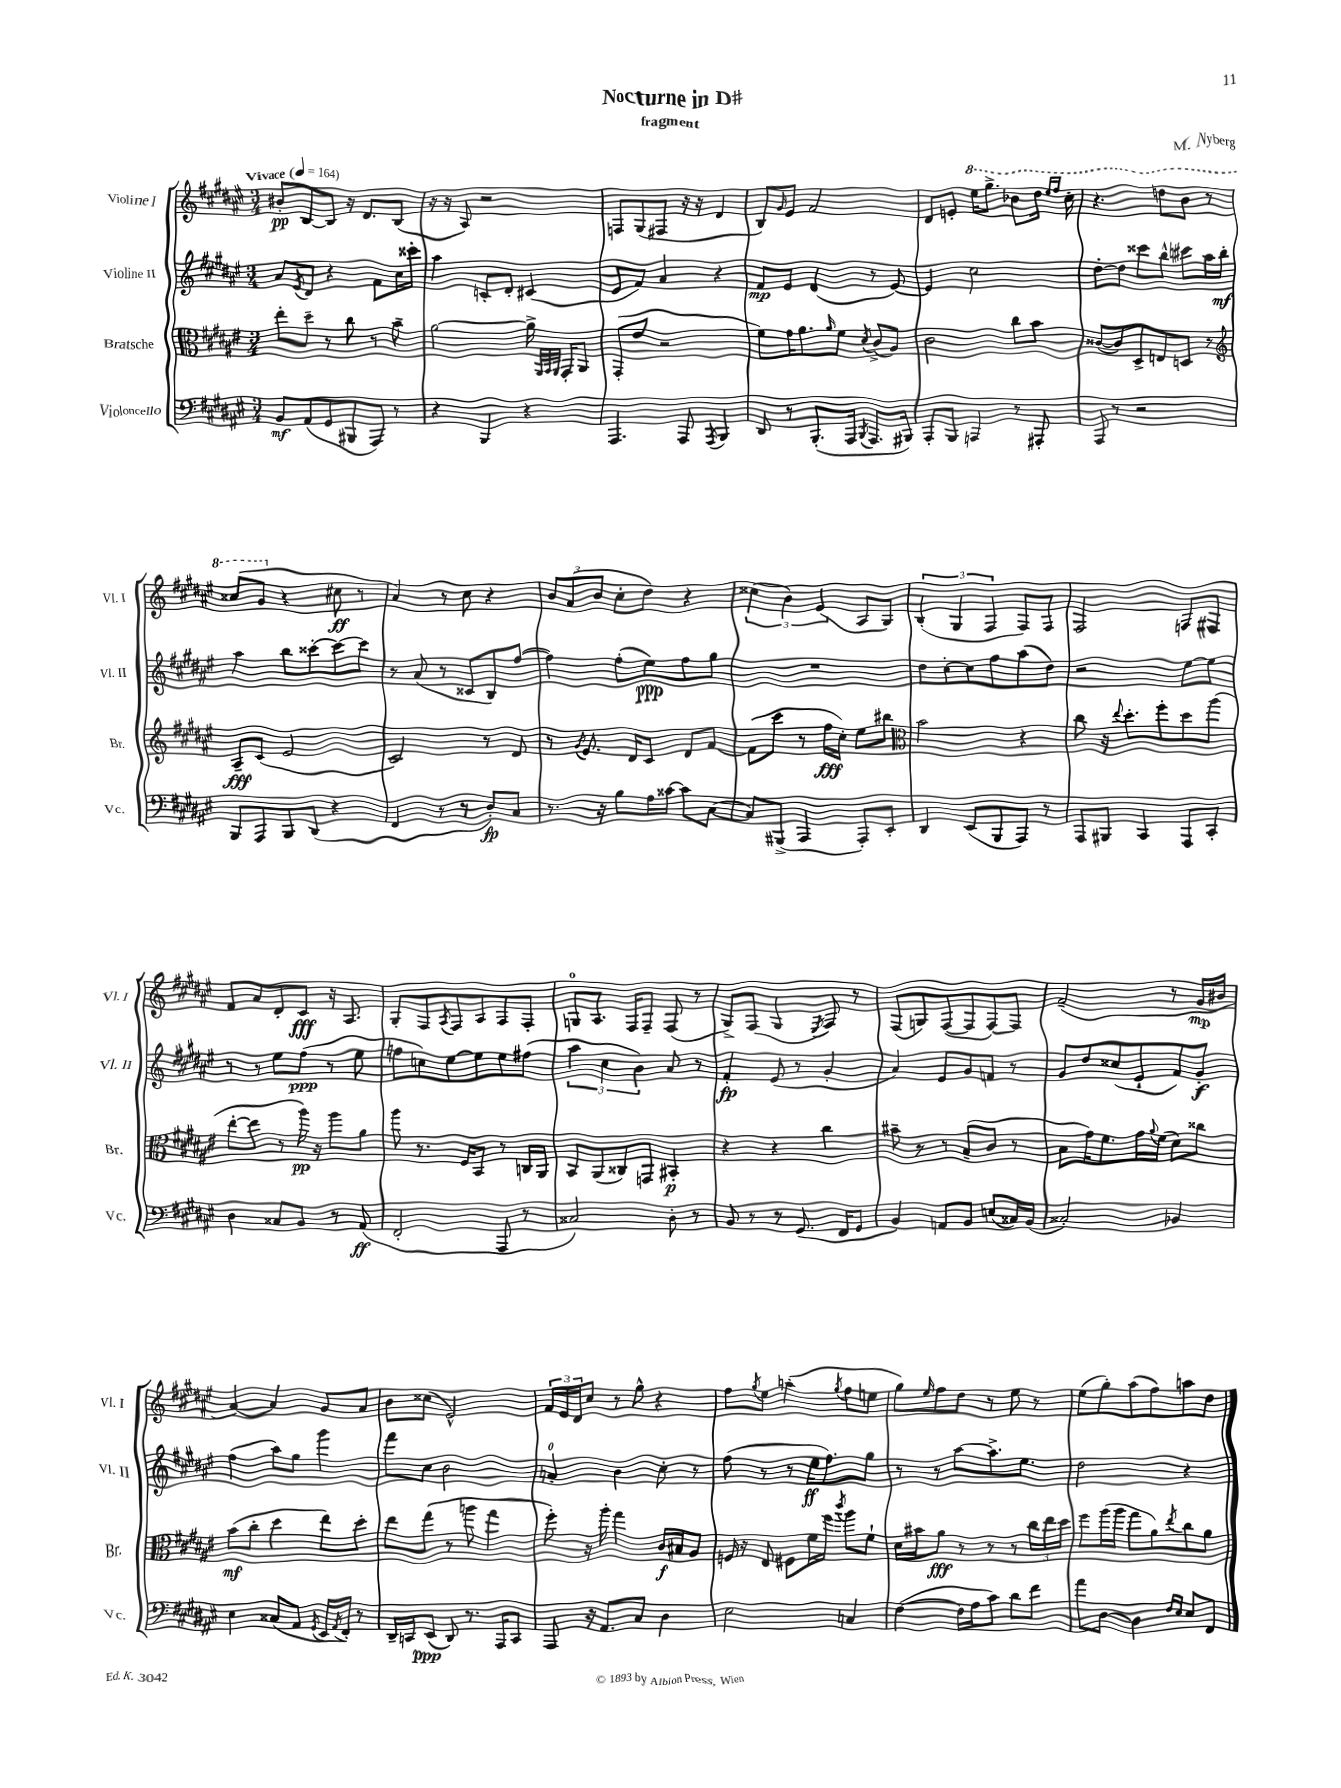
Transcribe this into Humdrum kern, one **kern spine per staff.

**kern	**kern	**kern	**kern
*staff4	*staff3	*staff2	*staff1
*clefF4	*clefC3	*clefG2	*clefG2
*k[f#c#g#d#a#e#]	*k[f#c#g#d#a#e#]	*k[f#c#g#d#a#e#]	*k[f#c#g#d#a#e#]
*M3/4	*M3/4	*M3/4	*M3/4
*MM164	*MM164	*MM164	*MM164
8BB	8ee#'	8a#	8b#'
.	.	8qe#	.
(8AA#	8dd#~	8d#	[8B
8GG#	8r	4r	8B]
8BBB#	8cc#	.	16r
.	.	.	8.d#
8AAA#)	8r	8f#	.
8r	8b~	16cc#	(8B
.	.	16ccc##'	.
=	=	=	=
4r	[2a#	4aa#	16r
.	.	.	16r
.	.	.	8A#)
4BBB	.	8c'	2r
.	.	8d#'	.
4r	16a#^]	(4c#	.
.	32qqAA#	.	.
.	32qqBB	.	.
.	32qqAA#	.	.
.	16GG#'	.	.
.	8AA#	.	.
=	=	=	=
4.AAA#	(8GG#'	8e#	8F
.	8e#	8f#)	(8G#
.	2r	4a#	8F#
8AAA#	.	.	16r
.	.	.	16r
8qAAA#	.	.	.
4BBB	.	4r	4d#
=	=	=	=
8DD#	8f#)	8f#	8B)
.	.	.	16qqg#
8r	16g#	8e#	8e#
.	8.a#	.	.
(8.BBB'	.	(4d#	2f#
.	16qqa#	.	.
.	8f#	.	.
16AAA#	.	.	.
8qBBB	8qd#	.	.
8.AAA#	(8c#^	8r	.
.	8A#)	[8e#)	.
16BBB#)	.	.	.
=	=	=	=
8AAA#'	2c#	4e#]	8d#
8BBB	.	.	8e'
4AAA	.	2cc#	16eee#
.	.	.	8.ggg#^
8r	8cc#	.	8bb-
8AAA#'	8b	.	16ddd#
.	.	.	16qqeee#
.	.	.	16qqfff#
.	.	.	16ccc#'
=	=	=	=
8AAA#	([8c##	[8dd#'	4.r
8r	8c##])	8dd#]	.
2r	8D#^	8ccc##	.
.	8E	8bb^^	8ddd
.	8D	8ccc#	8bb
.	8r	16aa#	8r
.	.	16bb'	.
=	=	=	=
*	*clefG2	*	*
8BBB	8A#~	4aa#	(8ccc##
8AAA#	(8c#	.	8gg#
8BBB	2e#	8bb	4r
(8DD#	.	[8ccc##'	.
4r	.	8ccc##_	8cc#
.	.	8ccc##]	8r
=	=	=	=
4FF#	2c#)	8r	4a#)
.	.	(8a#	.
8r	.	8r	8r
8r	.	8c##	8cc#
8D#')	8r	8B)	4r
8C#	8d#	([8ff#	.
=	=	=	=
8.r	8r	4ff#])	12b
.	.	.	(12a#
.	8qg#	.	.
.	8.e#	.	.
.	.	.	12b
16r	.	.	.
8B	.	(8ff#'	8cc#'
.	16d#	.	.
16A#	8c#	8ee#)	8dd#)
[16c##	.	.	.
8c##]	8d#	8ff#	4r
([8C#	[8f#	8gg#	.
=	=	=	=
8C#])	(8f#]	2.r	(6cc##
(8BBB#^	8ccc#	.	.
.	.	.	6b)
4AAA#	8r	.	.
.	.	.	(6e#
.	16ff#	.	.
.	16cc#')	.	.
8AAA#')	8ee#	.	8A#
8EE#'	8bb#	.	8G#)
=	=	=	=
*	*clefC3	*	*
4DD#	2b	8dd#	(6B'
.	.	[8cc#'	.
.	.	.	6G#
(8EE#	.	8cc#]	.
.	.	.	6F#
8BBB	.	8ff#	.
8AAA#)	4r	(8aa#	8F#)
8r	.	8dd#)	8F#
=	=	=	=
8AAA#	8cc#	2r	2F#
8BBB#	16r	.	.
.	8qqee#	.	.
.	8.dd#'	.	.
4CC#	.	.	.
.	8ff#'	.	.
8AAA#	8dd#	[8ee#	8F
8CC#'	(8aa#	8ee#]	8F#
=	=	=	=
4D#	[8ee#'	8r	8f#
.	8ee#]	8r	8a#
8C##	8r	8ee#	8d#'
8BB	16aa#)	(8ff#	8c#
.	16r	.	.
8r	8aa#	8r	16r
.	.	.	8.A#
(8AA#	8a#	8ee#	.
=	=	=	=
2FF#'	8aa#	8ff	8G#'
.	8.r	8cc)	8F#
.	.	.	8qA#
.	.	[8ee#	8F#
.	16F#	.	.
.	8BB	8ee#]	8A#
8AAA#	8r	8ee#	8F#
8r	16C	(8ff#	8F#'
.	16AA#	.	.
=	=	=	=
2C##)	8BB	6aa#	8G
.	(8AA#	.	8.A#
.	.	6cc#	.
.	8C##)	.	.
.	.	.	16F#
.	.	6b)	.
.	8GG	.	8F#~
8D#'	4BB#'	8a#	(8F#
8r	.	8r	8r
=	=	=	=
8BB	4r	4f#'	8G#^)
8r	.	.	(8F#
8r	4r	(8e#	4G#
(8.GG#	.	8r	.
.	.	.	8qE#
.	4cc#	4g#'	8F#)
16FF#	.	.	.
8GG#	.	.	8r
=	=	=	=
4BB)	8b#~	4a#)	(8F#
.	8r	.	8G)
8AA	8r	8e#	([8F#
8BB	(8B~	8g#	8F#]
(8E	8c#	8f	[8F#)
16C##)	8r	8r	8F#]
(16BB	.	.	.
=	=	=	=
2C##')	8B	8g#	(2f#~
.	16g#)	8dd#	.
.	8.f#	.	.
.	.	(8cc##	.
.	16g#	8e#`	.
.	8qqa#	.	.
.	(16f#	.	.
4BB-	8d#)	8f#)	8r
.	8cc##	8g#'	16g#
.	.	.	16b#
=	=	=	=
4E#	(8b	(4ff#	[4a#)
.	8cc#'	.	.
(8C##	4dd#	8aa#)	4a#]
8AA#	.	8gg#	.
8qGG#	.	.	.
16EE#	8ee#)	4ggg#	8g#
8qAA#	.	.	.
16FF#')	.	.	.
8r	8dd#'	.	8a#
=	=	=	=
16DD#~	8ee#	8fff#	8b
16CC	.	.	.
(8EE#	(8gg#	8cc#	(8cc##
8DD#)	8r	2b	2e#^^)
8.r	8aa	.	.
.	4gg#	.	.
16AAA#	.	.	.
8CC	.	.	.
=	=	=	=
8AAA#	8ff#')	4a'	24f#
.	.	.	24e#
.	.	.	24d#
16r	16r	.	8cc#
8.AA#	16aa#'	.	.
.	4gg#	4b	8r
8C#	.	.	8gg#^^
4D#	16c#	8cc#'	4r
.	16B#	.	.
.	8A#	8r	.
=	=	=	=
2E#	16F	(8ff#	8ff#
.	16r	.	.
.	.	.	8qgg#
.	8E#	8r	8ee#
.	8F#	8r	(4aa'
.	16f#	16ee#	.
.	16ff#	8.ff#)	.
.	8qccc#	.	8qgg#
4C	8aa#	.	8ff#
.	8f#`	8gg#	8ee
=	=	=	=
([4F#	16d#	8r	8gg#)
.	16b#	.	.
.	.	.	16qqee#
.	8a#	8r	8ff#
16F#]	8r	[8aa#	8dd#
16A#	.	.	.
8c#)	8r	8.aa#^]	8r
8d#	8r	.	8ee#
.	.	8.ee#	.
8f#	24cc#	.	8r
.	24ee#	.	.
.	24dd#	.	.
=	=	=	=
8a#	8ff#	2dd#	(8ee#
[8D#	(16aa#	.	8gg#')
.	16aa#	.	.
4D#]	8gg#	.	(8aa#
.	8a#)	.	8ff#)
16qqF#	.	.	.
16qqE#	8qee#	.	.
8E#	8cc#	4r	8aa
8FF#	8a#	.	8dd#
==	==	==	==
*-	*-	*-	*-
